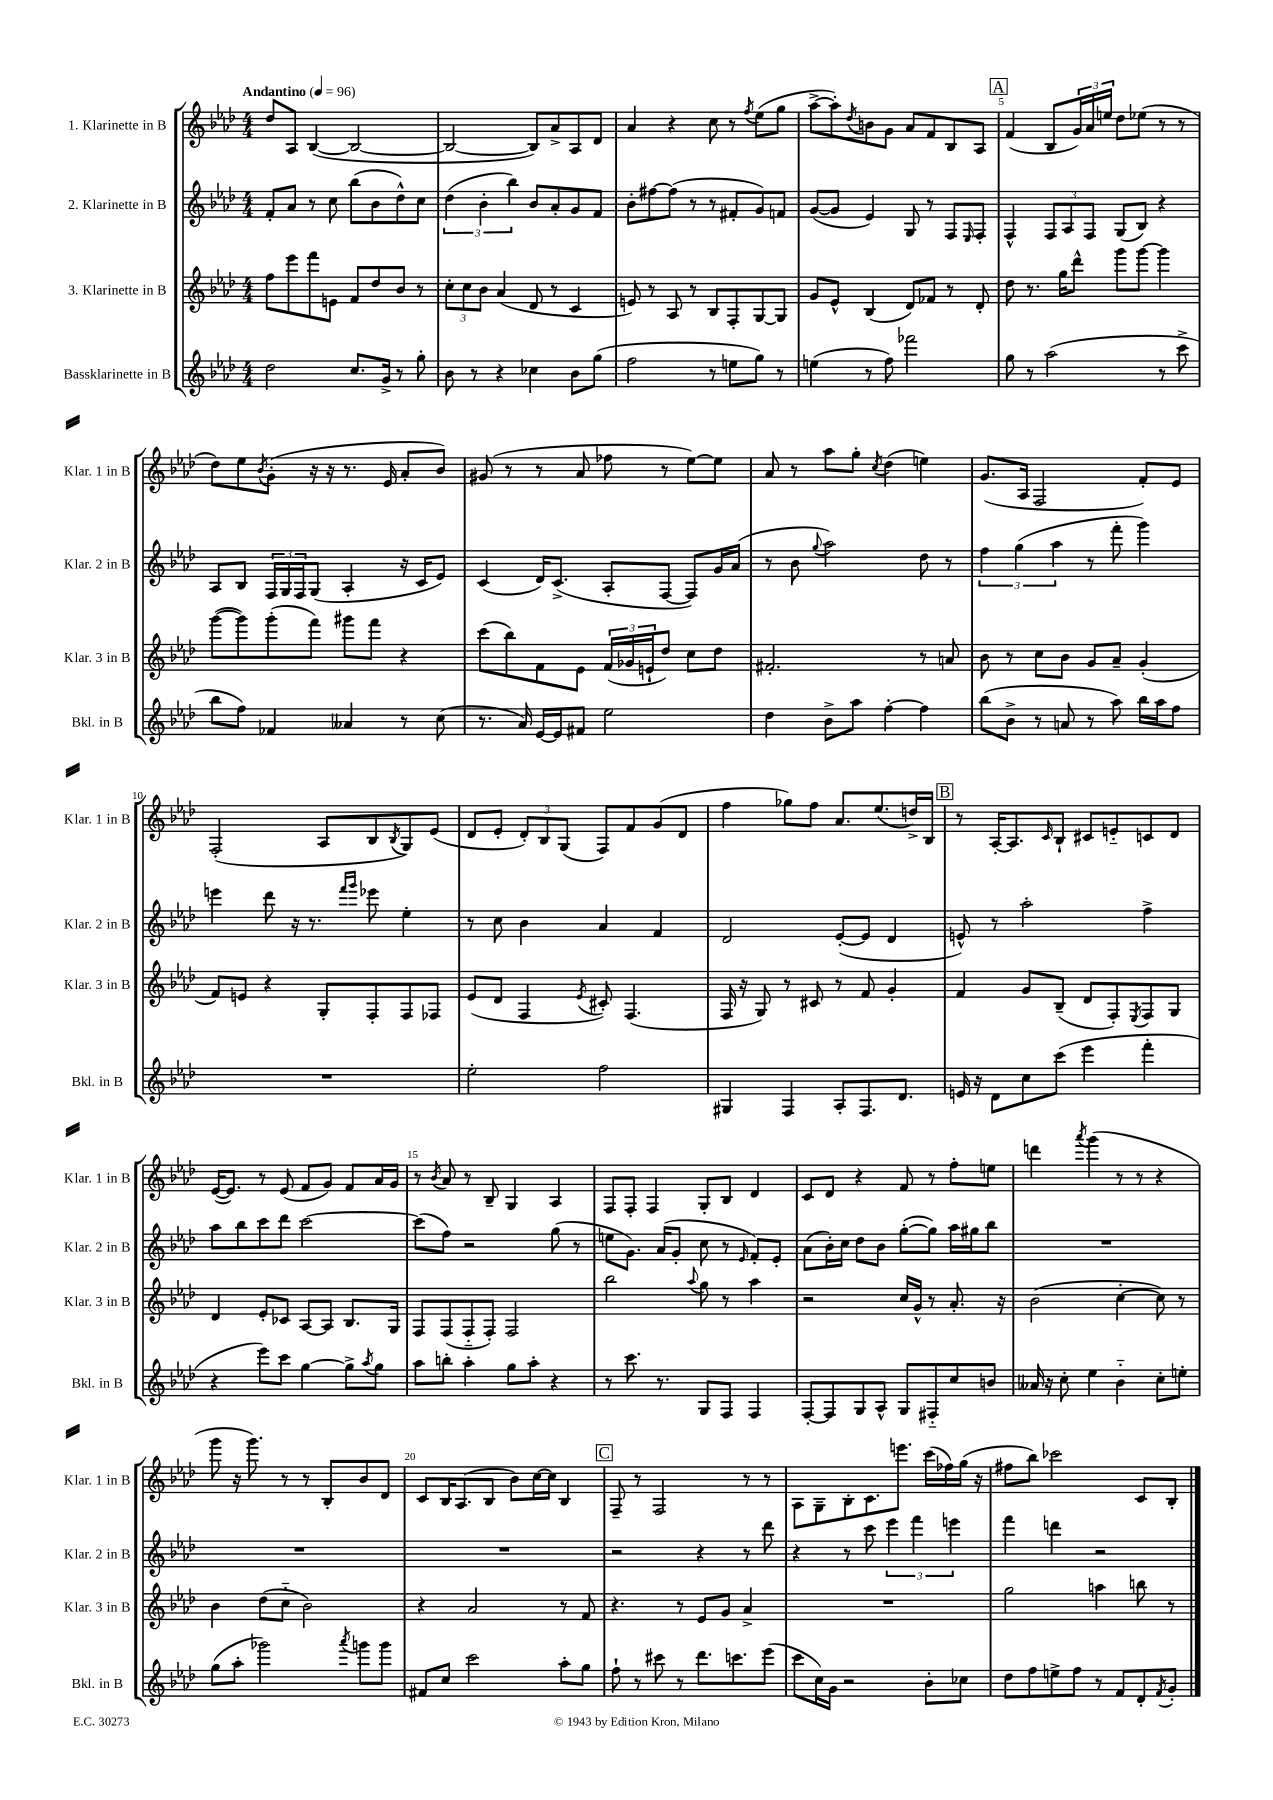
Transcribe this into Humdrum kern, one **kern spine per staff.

**kern	**kern	**kern	**kern
*staff4	*staff3	*staff2	*staff1
*clefG2	*clefG2	*clefG2	*clefG2
*k[b-e-a-d-]	*k[b-e-a-d-]	*k[b-e-a-d-]	*k[b-e-a-d-]
*M4/4	*M4/4	*M4/4	*M4/4
*MM96	*MM96	*MM96	*MM96
2dd-	8ff	8f'	8dd-
.	8eee-	8a-	8A-
.	8fff	8r	([4B-
.	8e	8cc	.
8.cc	8f	(8bb-	2B-_
.	8dd-	8b-	.
16g^	.	.	.
8r	8b-	8dd-^^)	.
8gg'	8r	8cc	.
=	=	=	=
8b-	12cc'	(6dd-	2B-_
.	12cc	.	.
8r	.	.	.
.	12b-	6b-'	.
4r	(4a-	.	.
.	.	6bb-)	.
4cc-	8d-	8b-	8B-])
.	8r	8a-'	8a-^
8b-	4c	8g	8A-
(8gg	.	8f	8d-
=	=	=	=
2ff	8e)	8b-'	4a-
.	8r	[8ff#	.
.	8A-	(8ff#]	4r
.	8r	8r	.
8r	8B-	8r	8cc
8ee	8F'	8f#'	8r
.	.	.	8qff
8gg)	[8G	8g)	(8ee-
8r	8G]	8f	8gg
=	=	=	=
(4ee	8g	([8g	[8aa-^
.	8e-^^	8g]	8aa-'])
.	.	.	8qdd-
8r	(4B-	4e-)	8b
8ff)	.	.	8g
2fff-	8d-)	8G	8a-
.	8f-	8r	8f
.	8r	8F	8B-
.	.	16qqE-	.
.	8d-'	8F'	8A-
=	=	=	=
8gg	8dd-	4F^^	(4f
8r	8.r	.	.
(2aa-	.	12F	8B-
.	16gg	.	.
.	.	12A-	.
.	8ddd-^^	.	24g)
.	.	12F	24a-
.	.	.	24ee
.	8ggg	(8G	8dd-
.	[8ggg	8B-)	(8ee-
8r	4ggg]	4r	8r
8ccc^	.	.	8r
=	=	=	=
8bb-	([8ggg	8A-	8dd-)
8ff)	8ggg])	8B-	8ee-
.	.	.	8qb-
4f-	(8ggg'	24F	(8g'
.	.	24G	.
.	.	24F	.
.	8fff)	(8G	16r
.	.	.	16r
4a--	8ggg#	4A-'	8.r
.	8fff	.	.
.	.	.	16e-
8r	4r	16r	8a-'
.	.	16c	.
(8cc	.	8e-)	8b-)
=	=	=	=
8.r	(8ccc	(4c	(8g#
.	8bb-)	.	8r
16a-)	.	.	.
[16e-	8f	16d-)	8r
16e-]	.	(8.c^	.
8f#	8e-	.	8a-
2ee-	(24f	8A-'	8ff-
.	24g-	.	.
.	24e`	.	.
.	8dd-)	[8F	8r
.	8cc	8F])	[8ee-)
.	8dd-	16g	8ee-]
.	.	(16a-	.
=	=	=	=
4dd-	2.f#'	8r	8a-
.	.	8b-	8r
.	.	8qqgg	.
8b-^	.	2aa-)	8aa-
8aa-	.	.	8gg'
.	.	.	8qcc
[4ff'	.	.	(4dd-
4ff]	8r	8dd-	4ee)
.	8a	8r	.
=	=	=	=
(8bb-	8b-	6ff	(8.g
8b-^	8r	.	.
.	.	(6gg	.
.	.	.	16A-
8r	8cc	.	2F
.	.	6aa-	.
8a	8b-	.	.
8r	8g	8r	.
8aa-)	8a-~	8fff'	.
16bb-	(4g'	4ggg)	8f')
16aa-	.	.	.
8ff	.	.	8e-
=	=	=	=
1r	8f)	4eee	(2F'
.	8e	.	.
.	4r	8ddd-	.
.	.	16r	.
.	.	8.r	.
.	8G'	.	8A-
.	.	16qqfff	.
.	.	16qqggg	.
.	8F'	8eee-	8B-
.	.	.	8qB-
.	8F	4ee-'	8G)
.	8F-	.	(8e-
=	=	=	=
2ee-'	(8e-	8r	8d-
.	8d-	8cc	8e-'
.	4F	4b-	12d-')
.	.	.	12B-
.	.	.	(12G
.	8qe-	.	.
2ff	8c#')	4a-	8F)
.	(4.F	.	8f
.	.	4f	(8g
.	.	.	8d-
=	=	=	=
4G#	16F	2d-	4ff
.	16r	.	.
.	8G)	.	.
4F	8r	.	8gg-)
.	8c#	.	8ff
8A-'	8r	([8e-'	8.a-
8.F	8f	8e-]	.
.	.	.	(8.ee-
.	4g'	4d-	.
8.d-	.	.	.
.	.	.	16dd^)
.	.	.	16B-
=	=	=	=
16e	4f	8e^^)	8r
16r	.	.	.
8d-	.	8r	[16A-'
.	.	.	8.A-]
8cc	8g	2aa-'	.
.	.	.	16qqc
(8ccc	(8B-~	.	8B-`
4eee-	8d-	.	8c#
.	8F')	.	8e'~
.	8qE-	.	.
4fff'	8F	4ff^	8c
.	8G	.	8d-
=	=	=	=
4r	4d-	8aa-	([16e-
.	.	.	8.e-])
.	.	8bb-	.
8eee-)	8e-'	8ccc	8r
8ccc	8c-	8ddd-	(8e-
[4gg	[8A-	[2ccc	8f
.	8A-]	.	8g)
8gg^]	8.B-	.	8f
8qaa-	.	.	.
8gg	.	.	16a-
.	16G	.	16g
=	=	=	=
8aa-	8F	(8ccc]	8r
.	.	.	8qb-
8bb'	(8F	8ff)	8a-
4aa-'	8F'~	2r	8r
.	8F')	.	8B-~
8gg	2F	.	4G
8aa-'	.	.	.
4r	.	(8gg	4A-
.	.	8r	.
=	=	=	=
8r	2bb-	8ee	8F
8.ccc	.	8.g)	8F'
.	.	.	4F
8.r	.	(16a-	.
.	.	8g'	.
.	8qqaa-	.	.
8G	8gg	8cc	8G'
8F	8r	8r	8B-
.	.	16qqe-	.
4F	4aa-	8f')	4d-
.	.	8e-'	.
=	=	=	=
[8F'	2r	(8a-	8c
8F]	.	16b-')	8d-
.	.	16cc	.
8G	.	8dd-	4r
8A-^^	.	8b-	.
8G	16cc	([8gg'	8f
.	16g^^	.	.
8F#'~	8r	8gg])	8r
8cc	8.a-'	16aa-	8ff'
.	.	16gg#	.
8b	.	8bb-	8ee
.	16r	.	.
=	=	=	=
16a--	(2b-	1r	4ddd
16r	.	.	.
8cc'	.	.	.
.	.	.	8qaaa-
4ee-	.	.	(4ggg
4b-'~	[4cc'	.	8r
.	.	.	8r
8cc'	8cc])	.	4r
8ee'	8r	.	.
=	=	=	=
(8gg	4b-	1r	8ggg
8aa-'	.	.	16r
.	.	.	8.ggg)
2ggg-)	(8dd-	.	.
.	8cc'~	.	8r
.	2b-)	.	8r
.	.	.	8B-'
8qaaa-	.	.	.
8ggg	.	.	8b-
8ggg	.	.	8d-
=	=	=	=
8f#	4r	1r	8c
8cc	.	.	16B-
.	.	.	(8.A-
2ccc	2a-	.	.
.	.	.	8B-
.	.	.	8b-)
.	.	.	[16cc
.	.	.	16cc]
8aa-'	8r	.	4B-
8gg	8f	.	.
=	=	=	=
8ff`	4.r	2r	8F~
8r	.	.	8r
8ccc#	.	.	2F
8r	8r	.	.
8.ddd-	8e-	4r	.
.	8g	.	.
8.ccc	.	.	.
.	4a-^	8r	8r
(8eee-	.	8ddd-	8r
=	=	=	=
8ccc	1r	4r	8A-
16cc)	.	.	8G~
16g	.	.	.
2r	.	8r	8B-'
.	.	8ccc	8.c
.	.	6eee-	.
.	.	.	8.eee
.	.	6fff	.
8b-'	.	.	(16ccc
.	.	.	16ff-)
.	.	6eee	.
8cc-	.	.	(16gg
.	.	.	16r
=	=	=	=
8dd-	2gg	4fff	8ff#
8ff	.	.	8bb-)
8ee^	.	4ddd	2ccc-
8ff	.	.	.
8r	4aa	2r	.
8f	.	.	.
8d-'	8bb	.	8c
8qf	.	.	.
8g'	8r	.	8B-'
==	==	==	==
*-	*-	*-	*-
